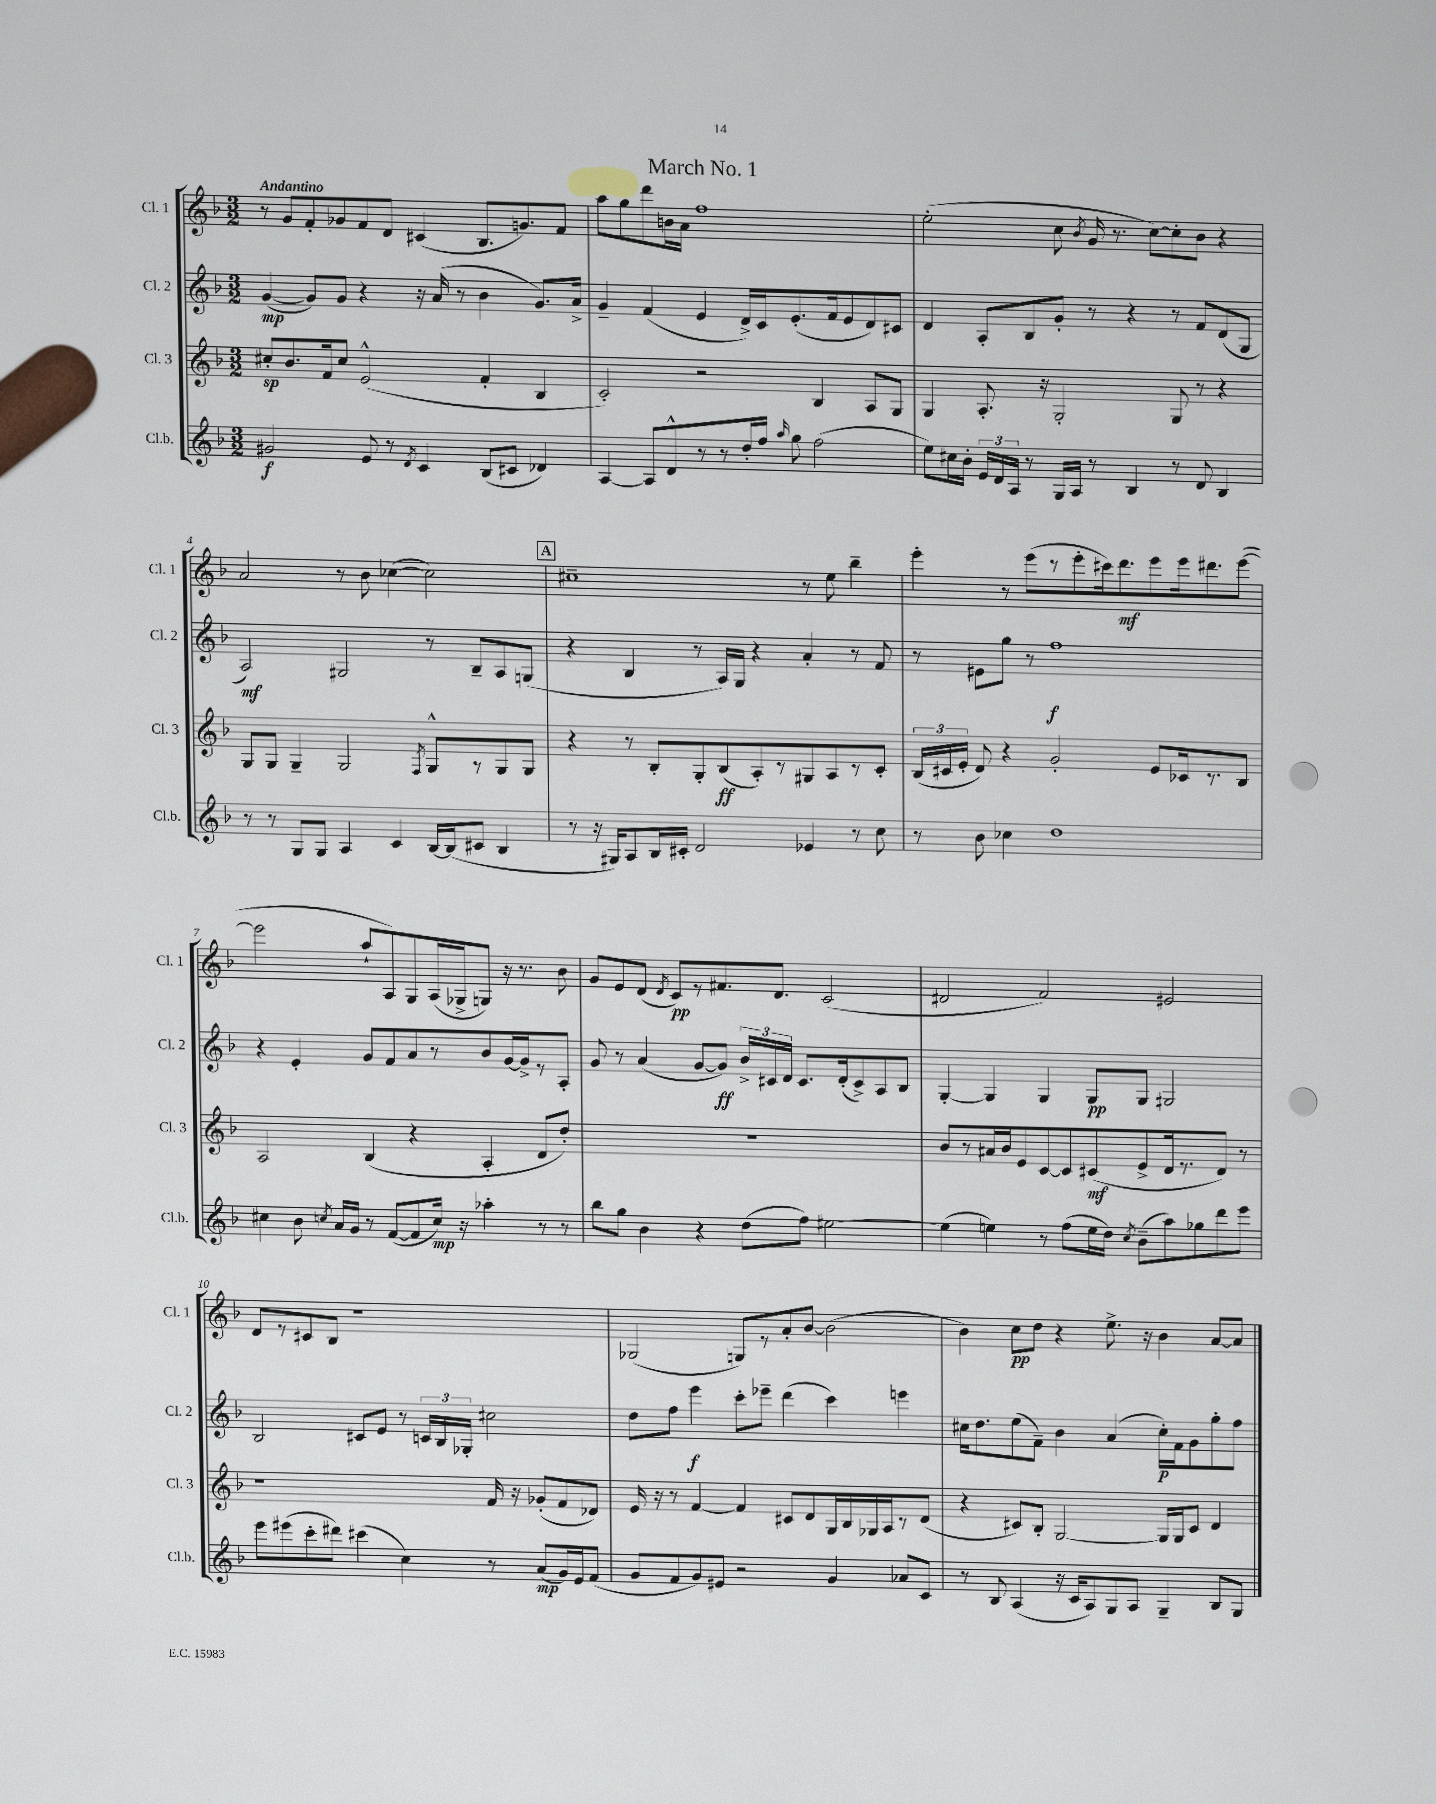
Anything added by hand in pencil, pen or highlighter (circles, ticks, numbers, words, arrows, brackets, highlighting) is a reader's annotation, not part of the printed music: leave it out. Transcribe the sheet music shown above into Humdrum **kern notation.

**kern	**kern	**kern	**kern
*staff4	*staff3	*staff2	*staff1
*clefG2	*clefG2	*clefG2	*clefG2
*k[b-]	*k[b-]	*k[b-]	*k[b-]
*M3/2	*M3/2	*M3/2	*M3/2
2g#	8cc#'	([4g	8r
.	8.b-	.	8g
.	.	8g])	8f'
.	16f	.	.
.	8cc#	8g	8g-
8e	(2e^^	4r	8f
8r	.	.	8d
8qd	.	.	.
4c	.	16r	(4c#
.	.	(16a	.
.	.	8r	.
(8B-	4f'	4b-	8.B-
8c#	.	.	.
.	.	.	8.g)
4d-)	4B-	8.g)	.
.	.	.	8f
.	.	16a^	.
=	=	=	=
[4A	2c')	4g~	8aa
.	.	.	8gg
8A]	.	(4f	8ddd
8d^^	.	.	16b
.	.	.	16a
8r	2r	4e	1ff
8r	.	.	.
16dd'	.	16d^)	.
16ff	.	16c	.
16qqaa	.	.	.
8gg	.	(8.e'	.
(2ff	4B-	.	.
.	.	16f	.
.	.	8e	.
.	8A	8d)	.
.	8G	8c#	.
=	=	=	=
8ee)	4G	4d	(2ee'
16cc#	.	.	.
16b-'	.	.	.
24e	8.A'	8A'	.
24d	.	.	.
24A	.	.	.
8r	.	8B-	.
.	16r	.	.
16G	2G'	8g'	8cc
16A	.	.	.
.	.	.	8qb-
8r	.	8r	16g
.	.	.	8.r
4B-	.	4r	.
.	.	.	[8cc)
8r	8G	8r	8cc']
8d	8r	8f	8b-
4B-	4r	(8d	4r
.	.	8G	.
=	=	=	=
8r	8G	2A)	2a
8r	8G	.	.
8G	4G~	.	.
8G	.	.	.
4A	2G	2G#	8r
.	.	.	8b-
4c	.	.	([4cc-
.	8qF	.	.
[16B-	8G^^	8r	2cc-])
(16B-]	.	.	.
8c#	8r	8B-~	.
4B-	8G	8A	.
.	8G	(8G	.
=	=	=	=
8r	4r	4r	1cc#~
16r	.	.	.
16G#)	.	.	.
8A	8r	4B-	.
16B-	8B-'	.	.
16c#'	.	.	.
2d	8G'	8r	.
.	(8B-	16A)	.
.	.	16G	.
.	8A')	4r	.
.	8r	.	.
4e-	8G#	4a'	8r
.	8A	.	8ee
8r	8r	8r	4bb-~
8cc	8c'	8f	.
=	=	=	=
8r	(24B-	8r	4eee'
.	24c#	.	.
.	24e'	.	.
8b-	8d)	8e#	.
4cc-	4r	8gg	8r
.	.	8r	(8eee
1dd	2g'	1ff	8r
.	.	.	8eee'
.	.	.	16ccc#)
.	.	.	8.ddd
.	8e	.	8eee
.	16c-	.	16eee
.	8.r	.	8.ddd#
.	8B-	.	([8eee
=	=	=	=
4cc#	2A	4r	2eee]
8b-	.	4e'	.
8qcc	.	.	.
16a	.	.	.
16g	.	.	.
8r	(4B-	8g	8aa`
([8f	.	8f	8A)
8f]	4r	8a	8G
16cc)	.	8r	(16A
16r	.	.	16G-^
4aa-'	4A'	8b-	8G)
.	.	[16g	16r
.	.	16g^]	8.r
8r	8d	8r	.
8r	8dd')	8A'	8b-
=	=	=	=
8bb-	1.r	8g	8g
8gg	.	8r	8e
4b-	.	(4a	(8d
.	.	.	8qd
.	.	.	8c)
4r	.	[8g	8r
.	.	8g])	8.f#
(8dd	.	24b-^	.
.	.	24c#	.
.	.	.	8.d
.	.	24d	.
8ff)	.	8.c#	.
[2ee#	.	.	(2c
.	.	(16d'	.
.	.	8c#^)	.
.	.	8A	.
.	.	8B-	.
=	=	=	=
(4ee#]	8b-	[4G'	2d#
.	8r	.	.
4ee)	16a#	4G]	.
.	16b-	.	.
.	8e	.	.
8r	[8c	4G	2f)
(8ff	8c]	.	.
16ee	(8c#	8G	.
16dd)	.	.	.
8qcc	.	.	.
(8b-~	8e^	8G	.
8aa)	16d	2G#	2e#
.	8.r	.	.
8gg-	.	.	.
8ddd	8d)	.	.
8eee	8r	.	.
=	=	=	=
8eee	1r	2B-	8d
(8eee#	.	.	8r
8ccc'	.	.	8c#
8ddd#)	.	.	8B-
(4ccc#	.	8c#	1r
.	.	8e	.
4cc)	.	8r	.
.	.	24c	.
.	.	24B-	.
.	.	24G-'	.
8r	16f	2cc#	.
.	16r	.	.
(8a	(8g-'	.	.
16g)	8f	.	.
16e	.	.	.
(8f	8d-)	.	.
=	=	=	=
8g	16e	8dd	(2G-
.	16r	.	.
8f	8r	8ff	.
8g)	[4f	4eee	.
8e#	.	.	.
2r	4f]	8ccc'	8G)
.	.	8eee-~	8r
.	8c#	(4ddd	8a'
.	8d	.	[8b-
4g	16G	4ccc)	(2b-]
.	16B-	.	.
.	16G-	.	.
.	16A	.	.
8a-	8r	4eee	.
8c	(8d	.	.
=	=	=	=
8r	4r	16cc#	4b-)
.	.	8.dd	.
8B-	.	.	.
(4A	8c#)	(8ee	8cc
.	8B-'	8f~)	8dd
16r	[2G	4b-	4r
16c	.	.	.
8A)	.	.	.
8G	.	(4a	8.ee^
8A	.	.	.
.	.	.	16r
4G~	16G]	16cc#')	4b-
.	16G	16f	.
.	8c#	8g	.
8B-	4d	8gg'	[8a
8G	.	8ff	8a]
==	==	==	==
*-	*-	*-	*-
